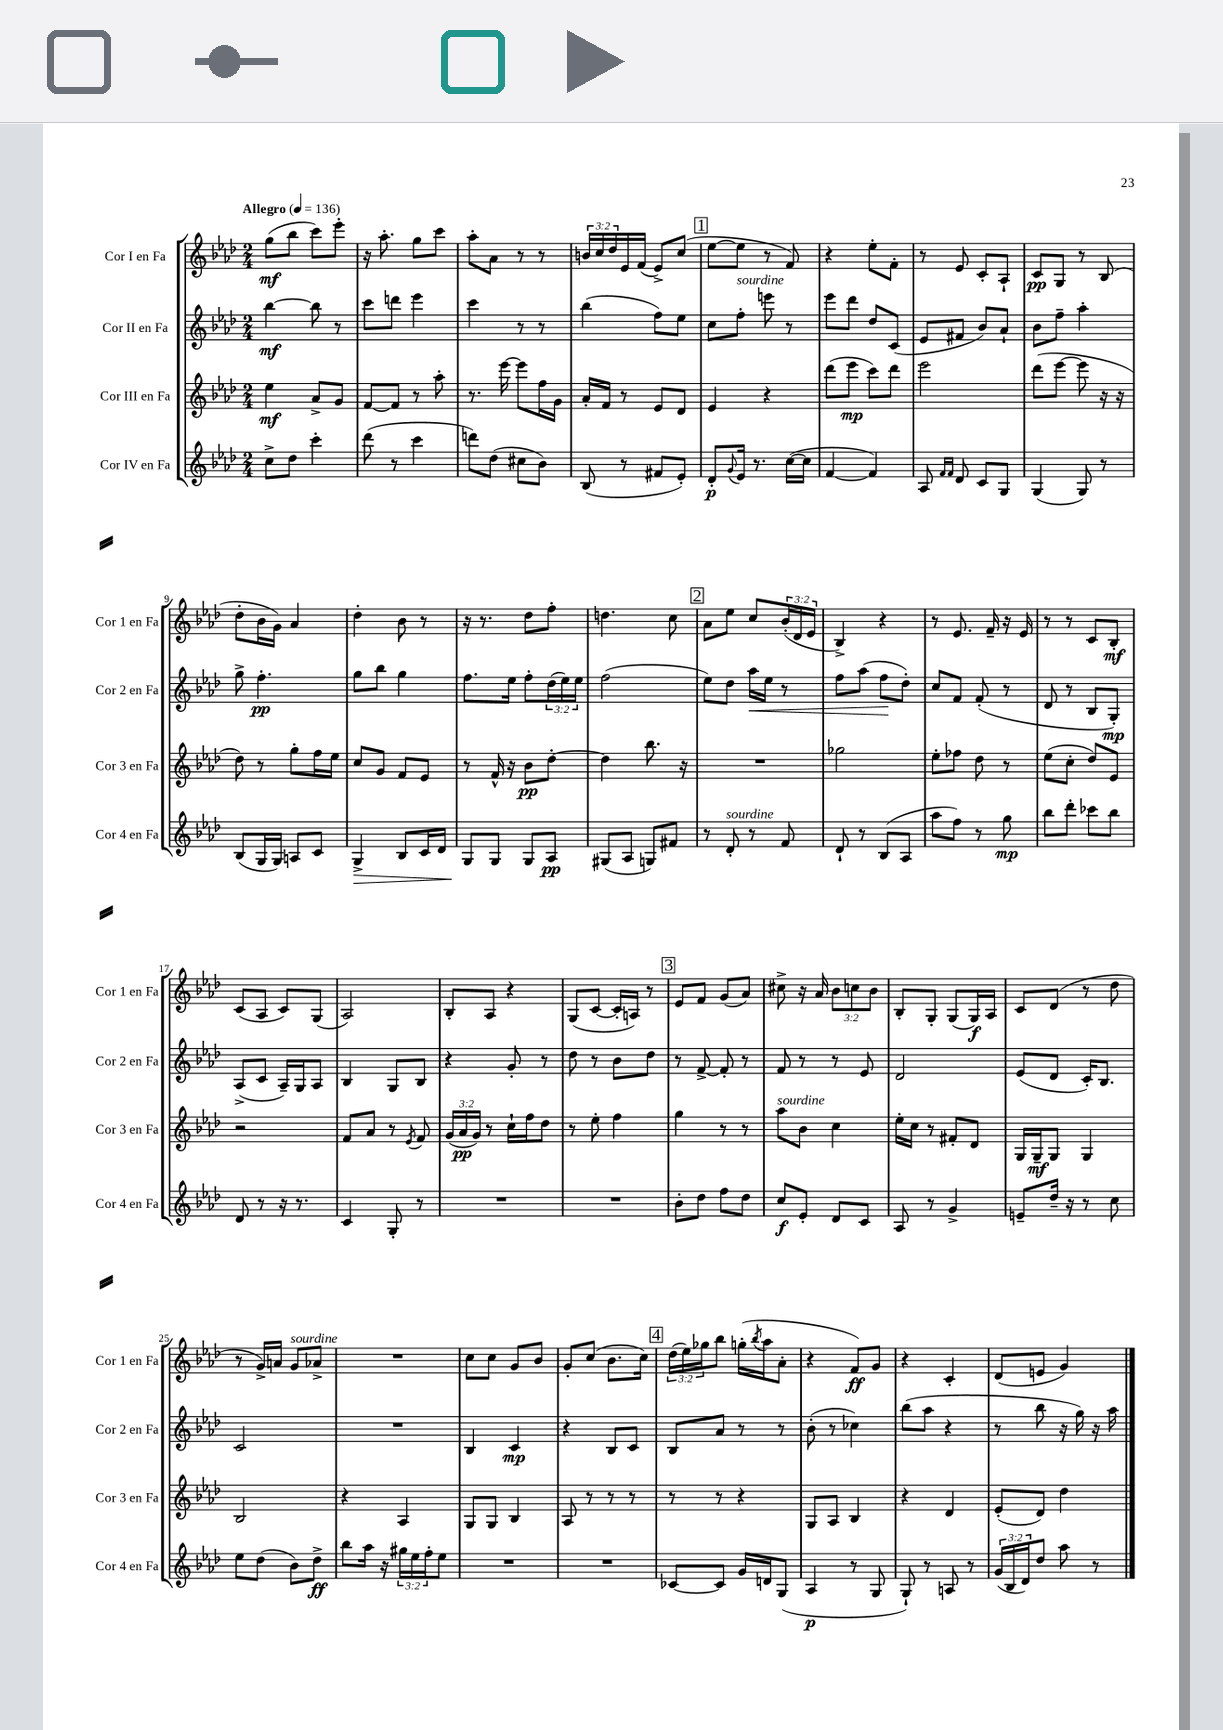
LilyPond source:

<<
\new StaffGroup <<
\new Staff = "s0" \with { instrumentName = "Cor I en Fa" shortInstrumentName = "Cor 1 en Fa" } {
    \clef treble \key aes \major \numericTimeSignature \time 2/4 \override Staff.TupletNumber.text = #tuplet-number::calc-fraction-text \tempo "Allegro" 4 = 136
    g''8\mf( bes''8 c'''8) ees'''8-. |
    r16 aes''8.-. g''8 c'''8 |
    aes''8-. aes'8 r8 r8 |
    \tuplet 3/2 { b'16 c''16 des''16 } ees'16 f'16( ees'8->) c''8( |
    \mark \markup { \box "1" } ees''8~ ees''8 r8 f'8) |
    r4 ees''8-. f'8-. |
    r8 ees'8 c'8-. aes8-! |
    c'8\pp g8 r8 bes8( |
    des''8-. bes'16 g'16) aes'4 |
    des''4-. bes'8 r8 |
    r16 r8. des''8 f''8-. |
    d''4. c''8 |
    \mark \markup { \box "2" } aes'8 ees''8 c''8 \tuplet 3/2 { bes'16-.( des'16 ees'16 } |
    bes4->) r4 |
    r8 ees'8. f'16-- r16 ees'16 |
    r8 r8 c'8 bes8-.\mf |
    c'8( aes8 c'8) g8( |
    aes2) |
    bes8-. aes8 r4 |
    g8( c'8~ c'16-. a16) r8 |
    \mark \markup { \box "3" } ees'8 f'8 g'8( aes'8) |
    cis''8-> r16 aes'16 \tuplet 3/2 { bes'8 c''8 bes'8 } |
    bes8-. g8-. g8( g16\f) aes16 |
    c'8 des'8( r8 des''8 |
    r8 g'16->) a'16 g'8^\markup { \italic "sourdine" } aes'8-> |
    R2 |
    c''8 c''8 g'8 bes'8 |
    g'8-. c''8( bes'8. c''16) |
    \mark \markup { \box "4" } \tuplet 3/2 { des''16( ees''16) ges''16 } bes''8 g''16-.( \acciaccatura { bes''8 } aes''16 aes'8-. |
    r4 f'8\ff) g'8 |
    r4 c'4-. |
    des'8( e'8 g'4) \bar "|." |
}
\new Staff = "s1" \with { instrumentName = "Cor II en Fa" shortInstrumentName = "Cor 2 en Fa" } {
    \clef treble \key aes \major \numericTimeSignature \time 2/4 \override Staff.TupletNumber.text = #tuplet-number::calc-fraction-text
    bes''4~\mf bes''8 r8 |
    c'''8 d'''8 ees'''4 |
    c'''4 r8 r8 |
    bes''4( f''8) ees''8 |
    \mark \markup { \box "1" } c''8 f''8-.^\markup { \italic "sourdine" } e'''8 r8 |
    ees'''8 des'''8 des''8 c'8( |
    ees'8 fis'8 bes'8) aes'8-! |
    bes'8 f''8-- aes''4-. |
    g''8-> f''4.-.\pp |
    g''8 bes''8 g''4 |
    f''8. ees''16 f''8-. \tuplet 3/2 { des''16( ees''16) ees''16 } |
    f''2( |
    \mark \markup { \box "2" } ees''8) des''8 aes''16\< ees''16 r8 |
    f''8 aes''8( f''8\! des''8-.) |
    c''8 f'8 f'8-.( r8 |
    des'8 r8 bes8 g8-.\mp) |
    aes8->( c'8 aes16--) g16 aes8 |
    bes4 g8 bes8 |
    r4 g'8-. r8 |
    des''8 r8 bes'8 des''8 |
    \mark \markup { \box "3" } r8 f'8~-> f'8-. r8 |
    f'8 r8 r8 ees'8 |
    des'2 |
    ees'8( des'8 c'16-.) bes8. |
    c'2 |
    R2 |
    bes4 c'4\mp |
    r4 bes8 c'8 |
    \mark \markup { \box "4" } bes8 aes'8 r8 r8 |
    bes'8-.( r8 ces''4) |
    bes''8( aes''8 r4 |
    r8 bes''8 r16 g''16) r16 aes''16 \bar "|." |
}
\new Staff = "s2" \with { instrumentName = "Cor III en Fa" shortInstrumentName = "Cor 3 en Fa" } {
    \clef treble \key aes \major \numericTimeSignature \time 2/4 \override Staff.TupletNumber.text = #tuplet-number::calc-fraction-text
    ees''4\mf aes'8-> g'8 |
    f'8~ f'8 r8 aes''8-. |
    r8. ees'''16~ ees'''8 f''16 g'16 |
    aes'16-. f'16 r8 ees'8 des'8 |
    \mark \markup { \box "1" } ees'4 r4 |
    des'''8( ees'''8\mp c'''8) des'''8 |
    ees'''2 |
    des'''8( ees'''8~ ees'''8 r16 r16 |
    des''8) r8 g''8-. f''16 ees''16 |
    c''8 g'8 f'8 ees'8 |
    r8 f'16-^ r16 bes'8\pp des''8~-. |
    des''4 bes''8. r16 |
    \mark \markup { \box "2" } R2 |
    ges''2 |
    ees''8-. fes''8 des''8 r8 |
    ees''8( c''8-. des''8) ees'8 |
    r2 |
    f'8 aes'8 r8 \acciaccatura { ees'8 } f'8 |
    \tuplet 3/2 { g'16( aes'16\pp g'16) } r8 c''16-! f''16 des''8 |
    r8 ees''8-. f''4 |
    \mark \markup { \box "3" } g''4 r8 r8 |
    aes''8^\markup { \italic "sourdine" } bes'8 c''4 |
    ees''16-. c''16 r8 fis'8-. des'8 |
    g16 g16--\mf g8 g4 |
    bes2 |
    r4 aes4 |
    g8 g8 bes4 |
    aes8 r8 r8 r8 |
    \mark \markup { \box "4" } r8 r8 r4 |
    g8 aes8 bes4 |
    r4 des'4 |
    ees'8-.( des'8) des''4 \bar "|." |
}
\new Staff = "s3" \with { instrumentName = "Cor IV en Fa" shortInstrumentName = "Cor 4 en Fa" } {
    \clef treble \key aes \major \numericTimeSignature \time 2/4 \override Staff.TupletNumber.text = #tuplet-number::calc-fraction-text
    c''8-> des''8 c'''4-. |
    des'''8( r8 c'''4 |
    d'''8) des''8( cis''8 bes'8) |
    bes8( r8 fis'8 ees'8-.) |
    \mark \markup { \box "1" } des'8-.\p \appoggiatura { g'8 } ees'16 r8. c''16~( c''16 |
    f'4~ f'4) |
    aes8 \grace { f'16 f'16 } des'8 c'8 g8 |
    g4( g8) r8 |
    bes8( g16 g16) a8 c'8 |
    g4->\> bes8 c'16 des'16 |
    g8\! g8 g8 aes8\pp |
    gis8( aes8 g8) fis'8 |
    \mark \markup { \box "2" } r8 des'8-.^\markup { \italic "sourdine" } r8 f'8 |
    des'8-! r8 bes8( aes8 |
    aes''8 f''8) r8 g''8\mp |
    bes''8 des'''8-. ces'''8 bes''8 |
    des'8 r8 r16 r8. |
    c'4 g8-. r8 |
    R2 |
    R2 |
    \mark \markup { \box "3" } bes'8-. des''8 f''8 des''8 |
    c''8\f ees'8-. des'8 c'8 |
    aes8 r8 g'4-> |
    e'8-- des''16-- r16 r8 c''8 |
    ees''8 des''8( bes'8) des''8->\ff |
    bes''8 aes''16 r16 \tuplet 3/2 { gis''16 ees''16 f''16-. } ees''8 |
    R2 |
    R2 |
    \mark \markup { \box "4" } ces'8~ ces'8 g'16 d'16 g8( |
    aes4\p r8 g8 |
    g8-!) r8 a8 r8 |
    \tuplet 3/2 { g'16( bes16 des'16) } des''8 aes''8 r8 \bar "|." |
}
>>
>>
